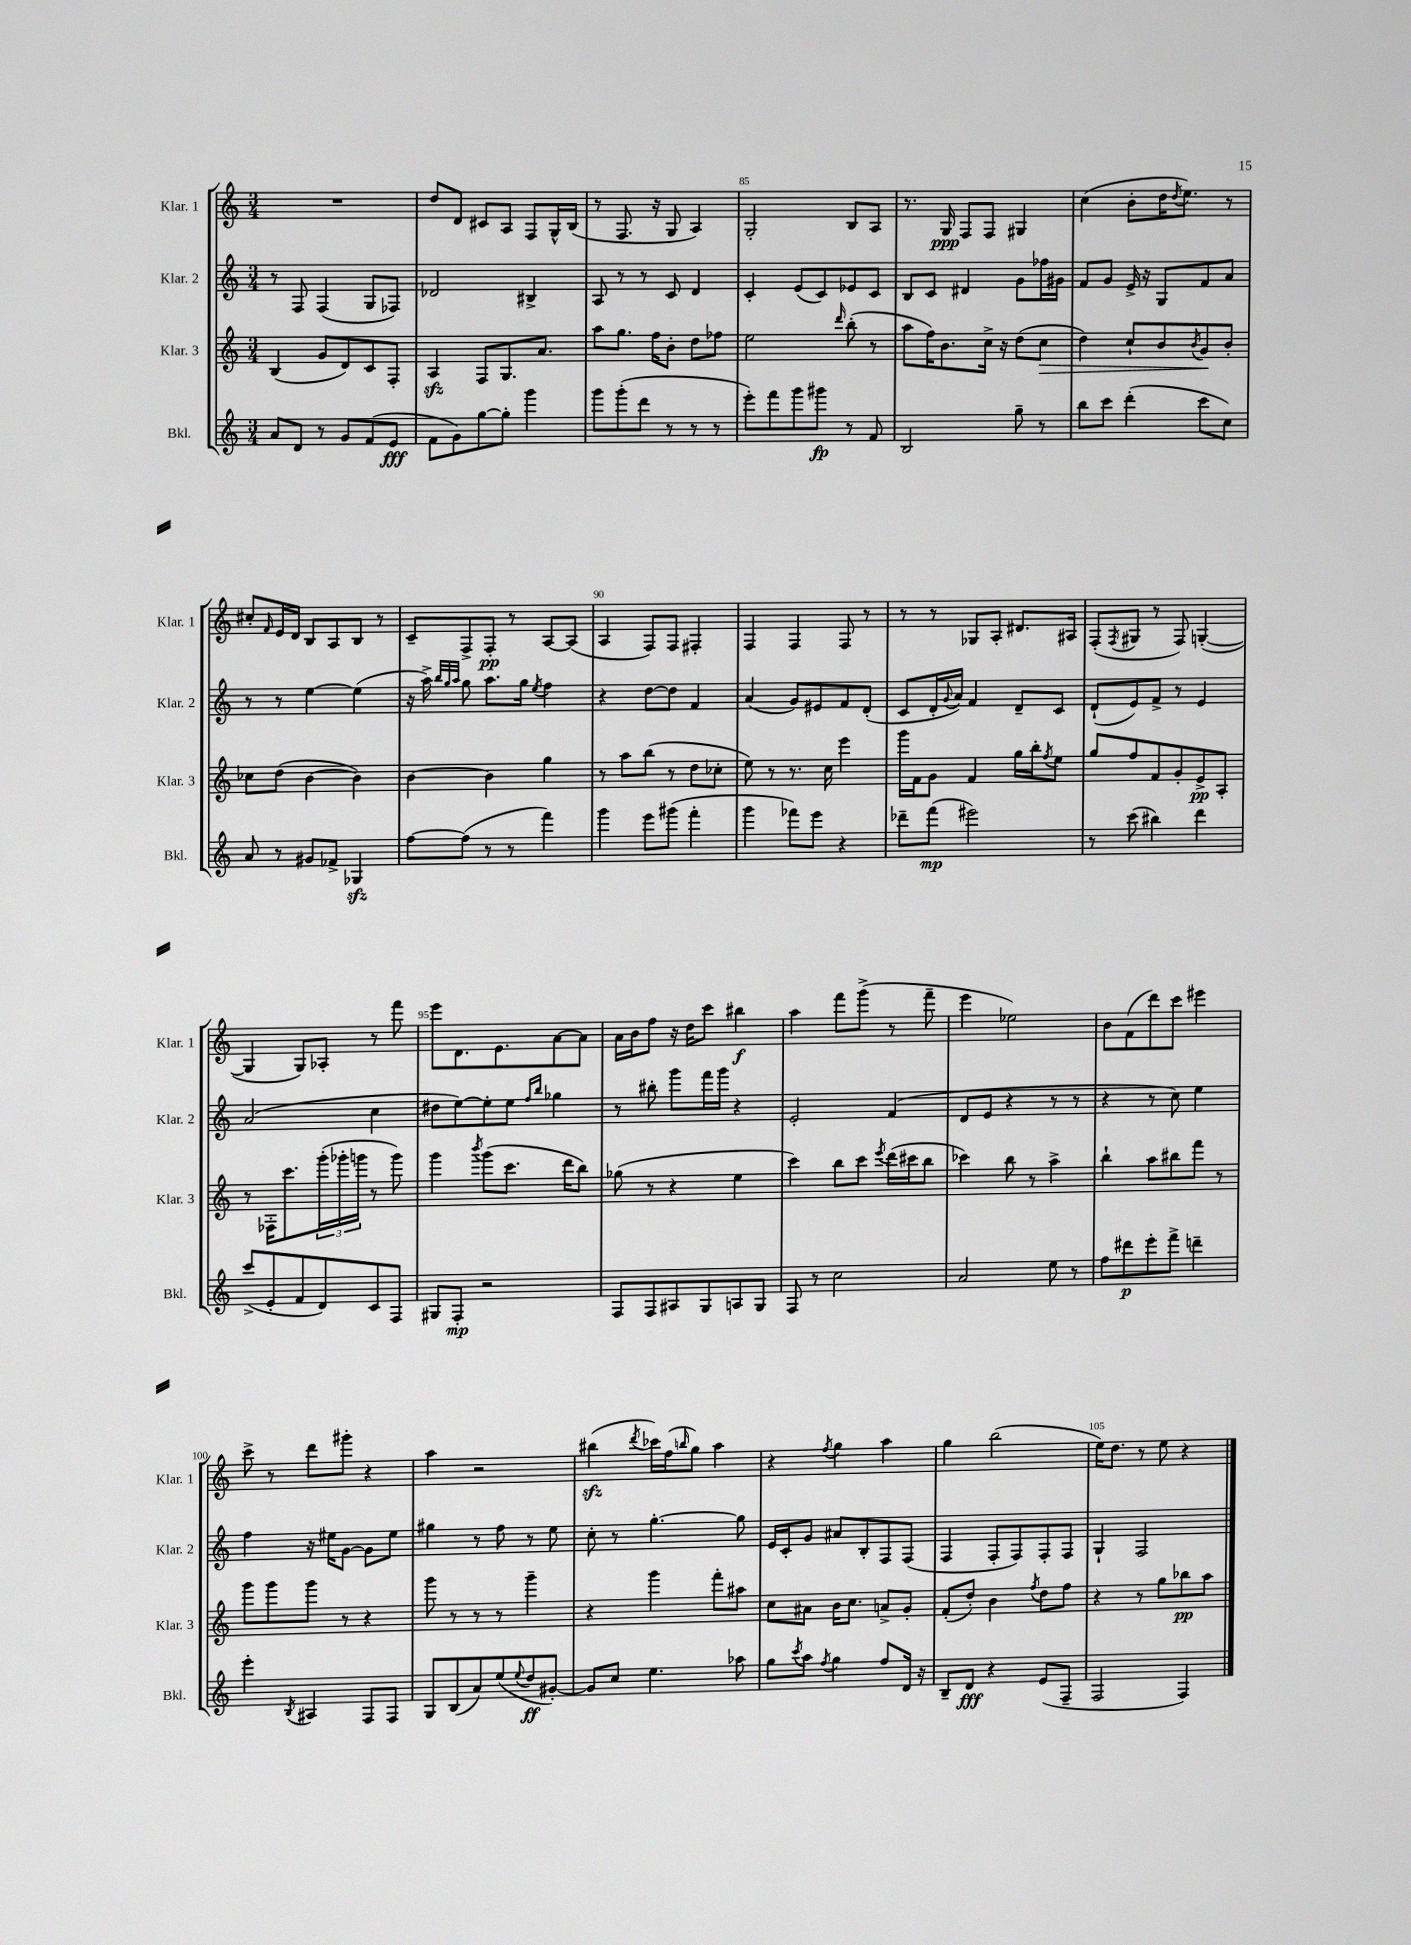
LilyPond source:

<<
\new StaffGroup <<
\new Staff = "s0" \with { instrumentName = "Klar. 1" shortInstrumentName = "Klar. 1" } {
    \clef treble \key c \major \numericTimeSignature \time 3/4
    R2. |
    d''8 d'8 cis'8 a8 f8 g16-^ b16( |
    r8 f8. r16 g8 a4) |
    g2-. b8 a8 |
    r8. g16\ppp f8 f8 gis4 |
    c''4( b'8-. d''16 \acciaccatura { d''8 } e''8.) r8 |
    cis''8-. \grace { f'16 } e'16 d'16 b8 a8 b8 r8 |
    c'8-- f8-> f8-.\pp r8 a8~ a8( |
    a4 f8) f8 fis4-. |
    f4 f4 f8 r8 |
    r8 r8 ges8 a8-. dis'8. ais16 |
    f8-.( \acciaccatura { f8 } gis8 r8 f8) g4~-.( |
    g4 g8) aes8-. r8 f'''8 |
    e'''8 d'8. e'8. a'8~ a'8 |
    a'16 b'16 f''8 r16 d''16 c'''8 bis''4\f |
    a''4 f'''8 g'''8->( r8 f'''8-- |
    e'''4 ees''2) |
    b'8 f'8( d'''8) c'''8 eis'''4 |
    c'''8-> r8 d'''8 gis'''8-. r4 |
    a''4 r2 |
    bis''4\sfz( \acciaccatura { d'''8 } ces'''16) f''16( \grace { b''16 } g''8) a''4 |
    r4 \acciaccatura { f''8 } g''4 a''4 |
    g''4 b''2( |
    e''16) d''8. r8 e''8 r4 \bar "|." |
}
\new Staff = "s1" \with { instrumentName = "Klar. 2" shortInstrumentName = "Klar. 2" } {
    \clef treble \key c \major \numericTimeSignature \time 3/4
    r8 f8 f4( g8 fes8) |
    des'2 bis4-> |
    a8 r8 r8 c'8 d'4 |
    c'4-. e'8( c'8) ees'8 c'8 |
    b8 c'8 dis'4 g'8 fes''16 gis'16 |
    f'8 g'8 e'16-> r16 g8 f'8 a'8 |
    r8 r8 e''4~ e''4( |
    r16 a''16->) \grace { b''32 g''32 a''32 } g''8 a''8. g''16 \acciaccatura { e''8 } f''4 |
    r4 d''8~ d''8 f'4 |
    a'4( g'8) eis'8 f'8 d'8-.( |
    c'8 d'16-. \appoggiatura { g'8 } a'16) f'4 d'8-- c'8 |
    d'8-!( e'8) f'8-> r8 e'4 |
    a'2( c''4 |
    dis''8 e''8~) e''8-. e''8 \grace { f''16 b''16 } ges''4 |
    r8 bis''8-. g'''8 f'''16 g'''16 r4 |
    e'2-. f'4( |
    d'8 e'8 r4 r8 r8 |
    r4 r8 c''8) e''4 |
    f''4 r16 eis''16 g'8~ g'8 eis''8 |
    gis''4 r8 f''8 r8 e''8 |
    c''8-. r8 g''4.~-. g''8 |
    e'16 c'16-. g'8 ais'8 b8-. f8 f8( |
    f4 f8-. f8) f8-. f8 |
    g4-! f2 \bar "|." |
}
\new Staff = "s2" \with { instrumentName = "Klar. 3" shortInstrumentName = "Klar. 3" } {
    \clef treble \key c \major \numericTimeSignature \time 3/4
    b4( g'8 d'8) c'8 f8-. |
    a4\sfz f8 g8. a'8. |
    a''8 g''8. f''16 b'8-. d''8 fes''8 |
    e''2 \grace { d'''16 } b''8-.( r8 |
    a''8 f''16) b'8. c''16-> r16 d''8( c''8\> |
    d''4) c''8-! b'8 \acciaccatura { b'8 } g'8\! b'8-. |
    ces''8 d''8( b'4~ b'4) |
    b'4~ b'4 g''4 |
    r8 a''8 b''8( r8 d''8 ces''8-. |
    e''8) r8 r8. c''16 e'''4 |
    g'''16 f'16 g'8 f'4 g''16 b''16-. \acciaccatura { f''8 } e''8 |
    g''8 f''8 f'8 g'8-. e'8->\pp a8-. |
    r8 fes16-. c'''8. \tuplet 3/2 { g'''16-.( ges'''16-. g'''16 } r8 g'''8) |
    g'''4 \acciaccatura { b'''8 } g'''8( c'''8. d'''16 b''8) |
    ges''8( r8 r4 e''4 |
    c'''4) b''8 c'''8 \acciaccatura { e'''8 } d'''16( cis'''16 b''8 |
    ces'''4) b''8 r8 a''4-> |
    b''4-! a''8 bis''8 f'''8 r8 |
    g'''8 g'''8 g'''8 r8 r4 |
    g'''8 r8 r8 r8 g'''4-- |
    r4 g'''4 f'''8-. ais''8 |
    c''8 ais'8 b'16 c''8. a'8-> g'8-. |
    f'8-.( d''8-.) b'4 \acciaccatura { f''8 } d''8 f''8 |
    r4 r8 g''8 bes''8\pp a''8 \bar "|." |
}
\new Staff = "s3" \with { instrumentName = "Bkl." shortInstrumentName = "Bkl." } {
    \clef treble \key c \major \numericTimeSignature \time 3/4
    a'8 d'8 r8 g'8 f'8( e'8\fff |
    f'8 g'8) g''8~ g''8-. g'''4 |
    g'''8 g'''8-.( d'''8 r8 r8 r8 |
    e'''8-.) f'''8 g'''8 gis'''8\fp r8 f'8 |
    b2 g''8-- r8 |
    b''8 c'''8 d'''4-.( c'''8 c''8) |
    a'8 r8 gis'8 fes'8-> ges4\sfz |
    f''8~ f''8( r8 r8 f'''4) |
    g'''4 e'''8 gis'''8( f'''4-. |
    g'''4 fes'''8) e'''8 r4 |
    des'''8-- f'''8\mp( eis'''2) |
    r8 c'''8( bis''4) d'''4 |
    c'''8->( e'8-. f'8 d'8) c'8 f8 |
    gis8 f8-.\mp r2 |
    f8 f8 ais8 g8 a8 g8 |
    f8 r8 c''2 |
    a'2 e''8 r8 |
    f''8 dis'''8\p e'''8-. f'''8-> d'''4-- |
    e'''4-. \acciaccatura { b8 } ais4 f8 f8 |
    g8 b8( a'8) e''8( \appoggiatura { e''8 } d''8\ff gis'8~-.) |
    gis'8 c''8 e''4. aes''8 |
    g''8 \acciaccatura { c'''8 } a''8 \acciaccatura { f''8 } g''4 f''8 d'16 r16 |
    b8-- d'8\fff r4 e'8( f8-- |
    f2 f4) \bar "|." |
}
>>
>>
\layout { \context { \Score currentBarNumber = #82 \override BarNumber.break-visibility = ##(#f #t #t) barNumberVisibility = #(every-nth-bar-number-visible 5) } }
